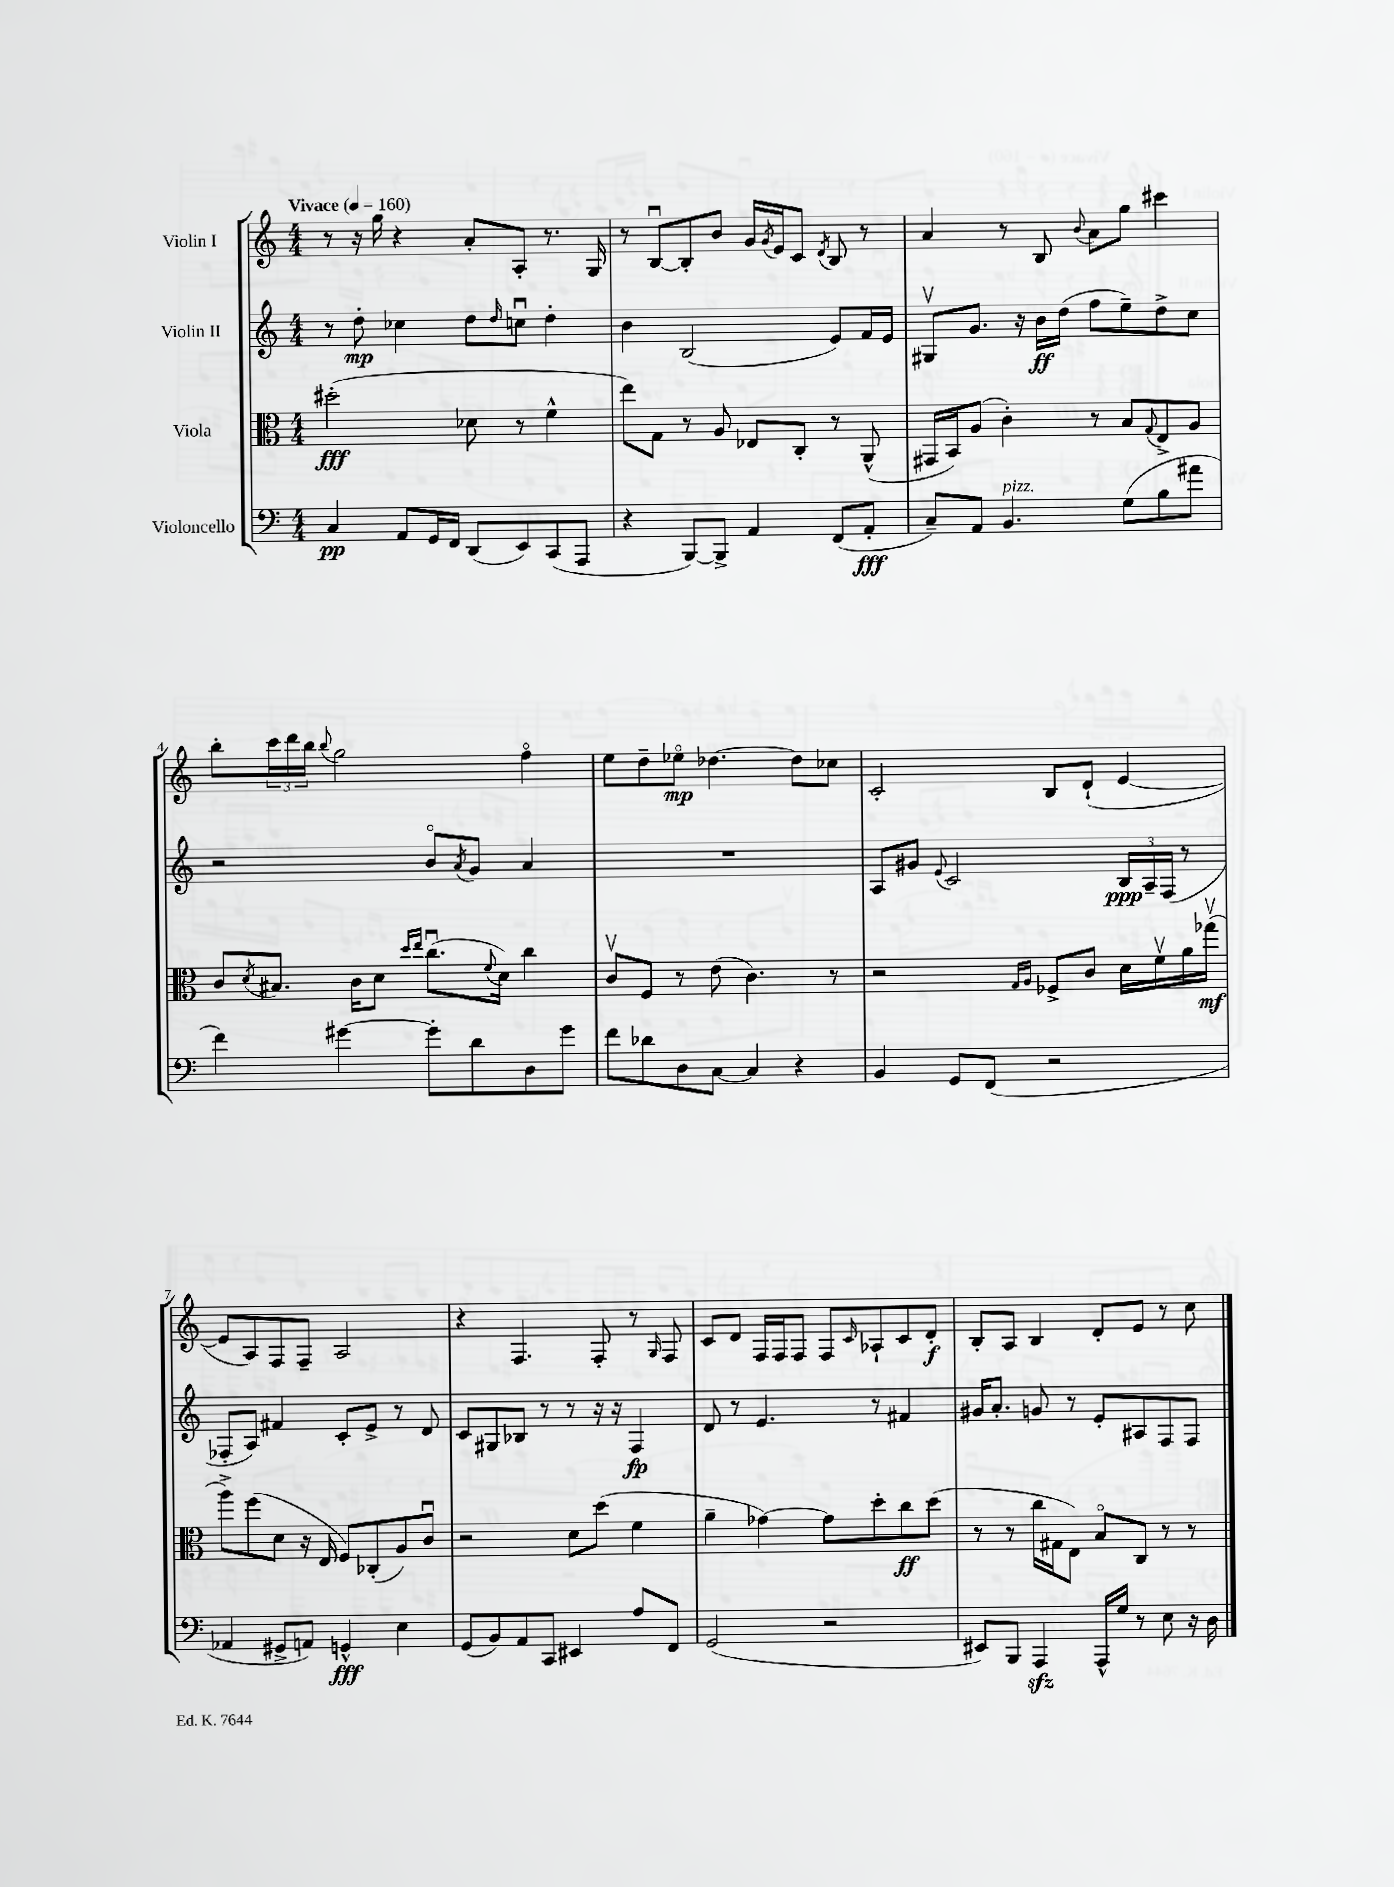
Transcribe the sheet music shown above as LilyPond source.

<<
\new StaffGroup <<
\new Staff = "s0" \with { instrumentName = "Violin I" } {
    \clef treble \key c \major \numericTimeSignature \time 4/4 \tempo "Vivace" 4 = 160
    r8 r16 g''16 r4 a'8-. a8-. r8. g16 |
    r8 b8~\downbow b8-. b'8 g'16 \acciaccatura { g'8 } e'16 c'8 \acciaccatura { d'8 } b8 r8 |
    a'4 r8 b8 \appoggiatura { b'8 } a'8 g''8 cis'''4 |
    b''8-. \tuplet 3/2 { c'''16 d'''16 b''16 } \appoggiatura { b''8 } g''2 f''4\flageolet |
    e''8 d''8-- ees''8\flageolet\mp des''4.~ des''8 ces''8 |
    c'2-. b8 d'8-!( e'4~ |
    e'8 a8) f8 f8-- a2 |
    r4 f4. f8-. r8 \grace { g16 } f8 |
    c'8 d'8 f16 f16 f8 f8 \grace { c'16 } aes8-! c'8 d'8-.\f |
    b8-. a8 b4 d'8-. e'8 r8 c''8 \bar "|." |
}
\new Staff = "s1" \with { instrumentName = "Violin II" } {
    \clef treble \key c \major \numericTimeSignature \time 4/4
    r8 d''8-.\mp ces''4 d''8 \grace { d''16 } c''8\downbow d''4-. |
    b'4 b2( e'8) f'16 e'16 |
    gis8\upbow g'8. r16 b'16\ff d''16( f''8 e''8--) d''8-> c''8 |
    r2 b'8\flageolet \acciaccatura { a'8 } g'8 a'4 |
    R1 |
    a8 gis'8 \appoggiatura { e'8 } c'2 \tuplet 3/2 { b16\ppp a16-- f16( } r8 |
    fes8-. a8) fis'4 c'8-. e'8-> r8 d'8 |
    c'8 gis8 bes8 r8 r8 r16 r16 f4\fp |
    d'8 r8 e'4. r8 fis'4 |
    gis'16 a'8.-. g'8 r8 e'8-. ais8 f8 f8 \bar "|." |
}
\new Staff = "s2" \with { instrumentName = "Viola" } {
    \clef alto \key c \major \numericTimeSignature \time 4/4
    dis''2-.\fff( des'8 r8 f'4-^ |
    e''8) g8 r8 a8 ees8 c8-. r8 a,8-^( |
    gis,16 b,16) a8( c'4-.) r8 b8 \appoggiatura { g8 } e8-> a8 |
    c'8 \acciaccatura { d'8 } bis8. c'16 d'8 \grace { d''16 e''16 } c''8.\downbow( \appoggiatura { f'8 } d'16) c''4 |
    c'8\upbow f8 r8 e'8( c'4.) r8 |
    r2 \grace { g16 a16 } fes8-> c'8 d'16 f'16\upbow a'16 ges''16\upbow\mf( |
    a''8->) f''8( d'8 r16 e16 f8) ces8-.( a8) c'8\downbow |
    r2 d'8 d''8( f'4 |
    a'4-- ges'4~) ges'8 d''8-. c''8\ff d''8( |
    r8 r8 c''16 gis16 e8) b8\flageolet c8 r8 r8 \bar "|." |
}
\new Staff = "s3" \with { instrumentName = "Violoncello" } {
    \clef bass \key c \major \numericTimeSignature \time 4/4
    c4\pp a,8 g,16 f,16 d,8( e,8) c,8( a,,8 |
    r4 b,,8~) b,,8-> a,4 f,8( a,8-.\fff |
    c8--) a,8 b,4.^\markup { \italic "pizz." } g8( b8 ais'8 |
    f'4) gis'4~ gis'8-. d'8 d8 gis'8 |
    f'8 des'8 d8 c8~ c4 r4 |
    b,4 g,8 f,8( r2 |
    aes,4 gis,8-> a,8) g,4-^\fff e4 |
    g,8( b,8) a,8 c,8 eis,4 a8 f,8 |
    g,2( r2 |
    eis,8) b,,8 a,,4\sfz a,,16-^ g16 r8 e8 r16 d16 \bar "|." |
}
>>
>>
